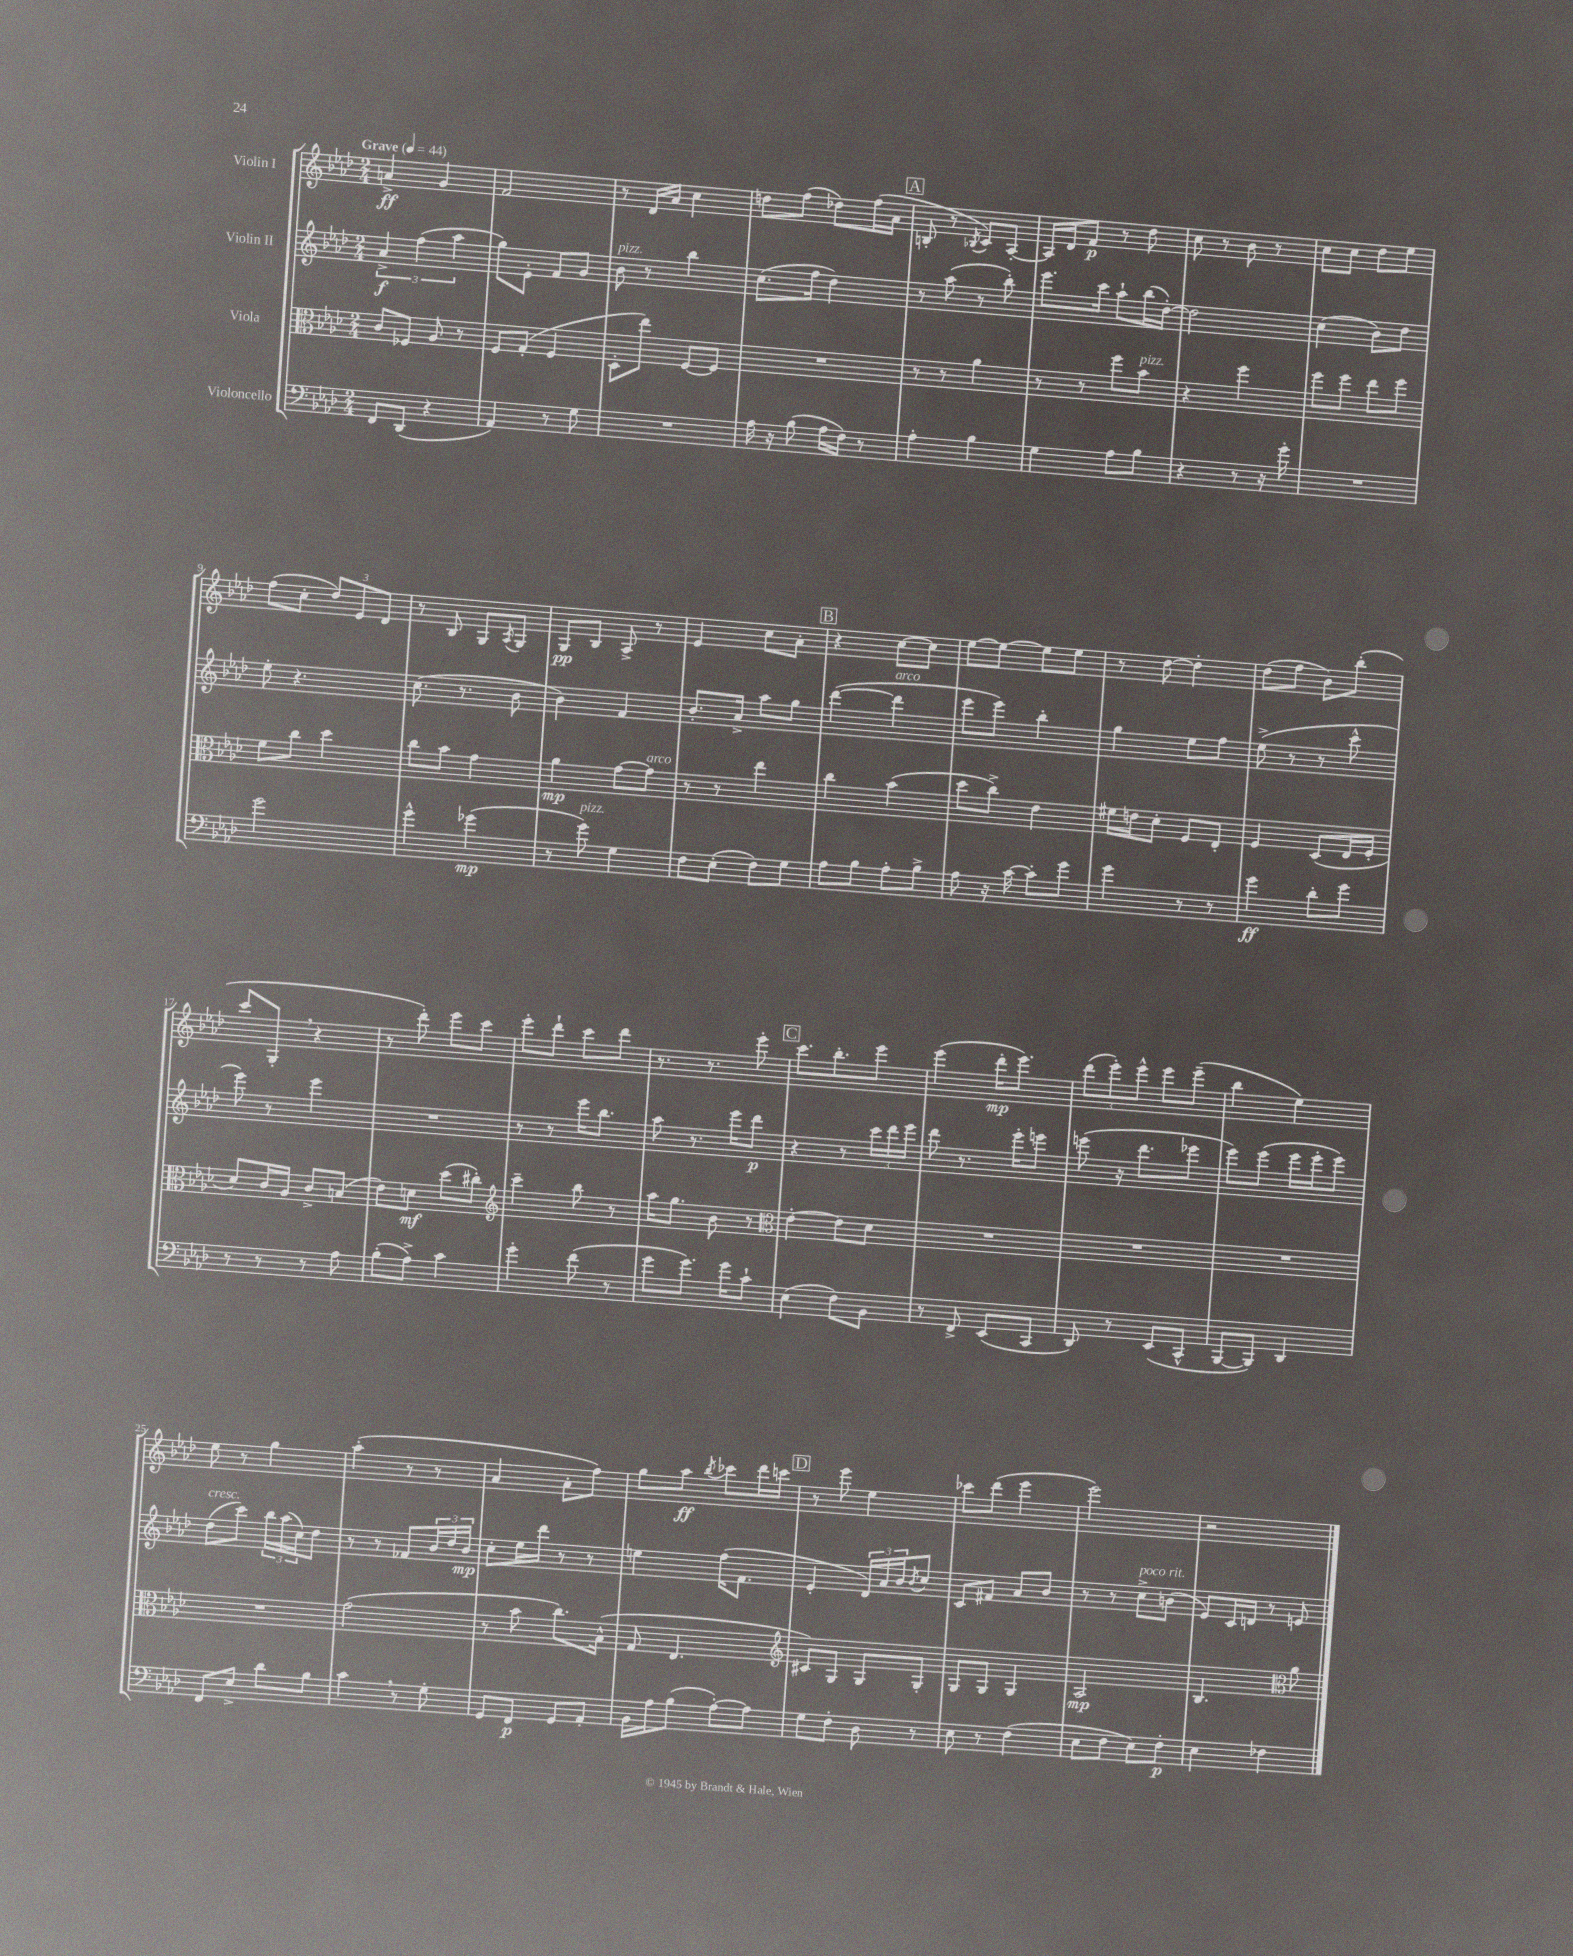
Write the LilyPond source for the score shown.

<<
\new StaffGroup <<
\new Staff = "s0" \with { instrumentName = "Violin I" } {
    \clef treble \key aes \major \numericTimeSignature \time 2/4 \tempo "Grave" 4 = 44
    a'4->\ff g'4 |
    f'2 |
    r8 des'16 aes'16 c''4 |
    d''8 f''8( des''8) f''16( aes'16 |
    \mark \markup { \box "A" } b8-. r8 \acciaccatura { bes8 } c'8) aes8~-. |
    aes16 des'16 f'8\p r8 des''8 |
    c''8 r8 bes'8 r8 |
    c''8 c''8 des''8 ees''8 |
    f''8( c''8-. \tuplet 3/2 { des''8) ees'8 des'8 } |
    r8 bes8 g8 \acciaccatura { aes8 } g8 |
    g8\pp bes8 aes8-> r8 |
    ees'4 c''8 aes'8-. |
    \mark \markup { \box "B" } r4 c''8~ c''8 |
    ees''8~ ees''8~ ees''8 ees''8 |
    r8 des''8~ des''4-. |
    des''8( f''8 bes'8) bes''8-.( |
    c'''8 g8-. \breathe r4 |
    r8 des'''8-.) ees'''8 c'''8 |
    ees'''8-. des'''8-! c'''8 des'''8 |
    r8. r8. ees'''8-. |
    \mark \markup { \box "C" } c'''8. bes''8.-. ees'''8 |
    ees'''4( des'''16-.\mp ees'''8.) |
    \tuplet 3/2 { des'''8( ees'''8-.) ees'''8-^ } ees'''8 ees'''8--( |
    bes''4 ees''4) |
    ees''8 r8 g''4 |
    aes''4-.( r8 r8 |
    aes'4 aes'8-. f''8) |
    g''8 aes''8\ff \acciaccatura { bes''8 } ces'''8 des'''16 c'''16 |
    \mark \markup { \box "D" } r8 ees'''8 ees''4 |
    ces'''8 des'''8( ees'''4 |
    ees'''2) |
    r2 \bar "|." |
}
\new Staff = "s1" \with { instrumentName = "Violin II" } {
    \clef treble \key aes \major \numericTimeSignature \time 2/4
    \tuplet 3/2 { aes'4->\f f''4( aes''4 } |
    g''8) ees'8-. f'8 g'8 |
    bes'8^\markup { \italic "pizz." } r8 bes''4 |
    c''8.( f''16 des''4) |
    \mark \markup { \box "A" } r8 aes''8( r8 bes''8-.) |
    ees'''8. c'''16 aes''8-! bes''16( des''16~-.) |
    des''2 |
    c''4( bes'8) des''8 |
    ees''8-. r4. |
    c''8.( r8. bes'8 |
    bes'4) f'4 |
    bes'8.-. aes'16-> aes''8 g''8 |
    \mark \markup { \box "B" } des'''4~( des'''4^\markup { \italic "arco" } |
    ees'''8 ees'''8) bes''4-. |
    g''4 ees''8 f''8 |
    ees''8->( r8 r8 c'''8-^ |
    ees'''8) r8 ees'''4 |
    R2 |
    r8 r8 ees'''16 bes''8. |
    aes''8 r8. ees'''16 des'''8\p |
    \mark \markup { \box "C" } r4 r8 \tuplet 3/2 { c'''16 des'''16 ees'''16 } |
    des'''8 r8. ees'''16-. e'''8 |
    e'''8( r16 des'''8. ees'''8 |
    ees'''8) ees'''8( ees'''16 ees'''16-. ees'''8) |
    des''8^\markup { \italic "cresc." }( c'''8) \tuplet 3/2 { bes''16 aes''16( c''16) } des''8 |
    r8 r8 fes'8 \tuplet 3/2 { bes'16 des''16 bes'16\mp } |
    c''8-. ees''16 des'''16 r8 r8 |
    e''4 f''16( f'8. |
    \mark \markup { \box "D" } ees'4-. \tuplet 3/2 { des'16) aes'16 bes'16 } \acciaccatura { bes'8 } c''8 |
    c'8 fis'8 aes'8 bes'8 |
    r8 r8 c''8->^\markup { \italic "poco rit." } b'8( |
    ees'8) c'16 d'16 r8 e'8 \bar "|." |
}
\new Staff = "s2" \with { instrumentName = "Viola" } {
    \clef alto \key aes \major \numericTimeSignature \time 2/4
    c'8 fes8 aes8 r8 |
    f8 g8-.( f4 |
    des8-. ees''8) f8~ f8 |
    R2 |
    \mark \markup { \box "A" } r8 r8 aes'4 |
    r8 r8 f''8 bes'8^\markup { \italic "pizz." } |
    r4 f''4 |
    f''8 f''8 ees''8 f''8 |
    f'8 c''8 des''4 |
    c''8 bes'8 g'4 |
    aes'4\mp g'8~ g'8^\markup { \italic "arco" } |
    r8 r8 ees''4 |
    \mark \markup { \box "B" } c''4 bes'4( |
    des''8 c''8->) ees'4 |
    fis'16 e'16 des'8-. f8 ees8-. |
    f4 des8( ees16 f16-. |
    des'8) c'16 aes16 c'8-> b8( |
    ees'8) d'8\mf des''8( cis''8-.) |
    \clef treble c'''4-- bes''8 r8 |
    aes''16 g''8. bes'8 r8 |
    \mark \markup { \box "C" } \clef alto ees'4~-. ees'8 des'8 |
    R2 |
    R2 |
    R2 |
    R2 |
    g'2( |
    r8 bes'8 c''8.) bes16-^( |
    g8 ees4. |
    \mark \markup { \box "D" } \clef treble cis'8) g8 g8 g8-. |
    g8 g8 g4 |
    aes2\mp |
    bes4. \clef alto aes'8 \bar "|." |
}
\new Staff = "s3" \with { instrumentName = "Violoncello" } {
    \clef bass \key aes \major \numericTimeSignature \time 2/4
    f,8 des,8( r4 |
    aes,4) r8 g8 |
    R2 |
    aes16 r16 bes8( aes16 f16) r8 |
    \mark \markup { \box "A" } aes4-. bes4 |
    g4 aes8 bes8 |
    r4 r8 r16 g'16-. |
    R2 |
    g'2 |
    g'4-^ ges'4\mp( |
    r8 g'8^\markup { \italic "pizz." }) g4 |
    f8 ees8-.( f8) g8 |
    \mark \markup { \box "B" } aes8 bes8 aes8-. bes8-> |
    aes8 r16 c'16~ c'8-. g'8 |
    g'4 r8 r8 |
    g'4\ff des'8-. g'8 |
    r8 r8 r8 aes8 |
    bes8-.( aes8->) c'4 |
    g'4-. f'8( r8 |
    g'8 g'8.) g'16 c'8-! |
    \mark \markup { \box "C" } ees4( f8) bes,8 |
    r8 f,8-> ees,8( c,8 |
    des,8) r8 ees,8( c,8-^ |
    bes,,8~ bes,,8) des,4 |
    f,8 ees8-> des'8 bes8 |
    c'4 \breathe r8 g8-. |
    g,8 f,8\p g,8 aes,8-. |
    bes,16 aes16 bes8( aes8~-.) aes8 |
    \mark \markup { \box "D" } g8 f8-. des8 r8 |
    ees8 r8 f4( |
    ees8 f8 ees8) f8-.\p |
    ees4 fes4 \bar "|." |
}
>>
>>
